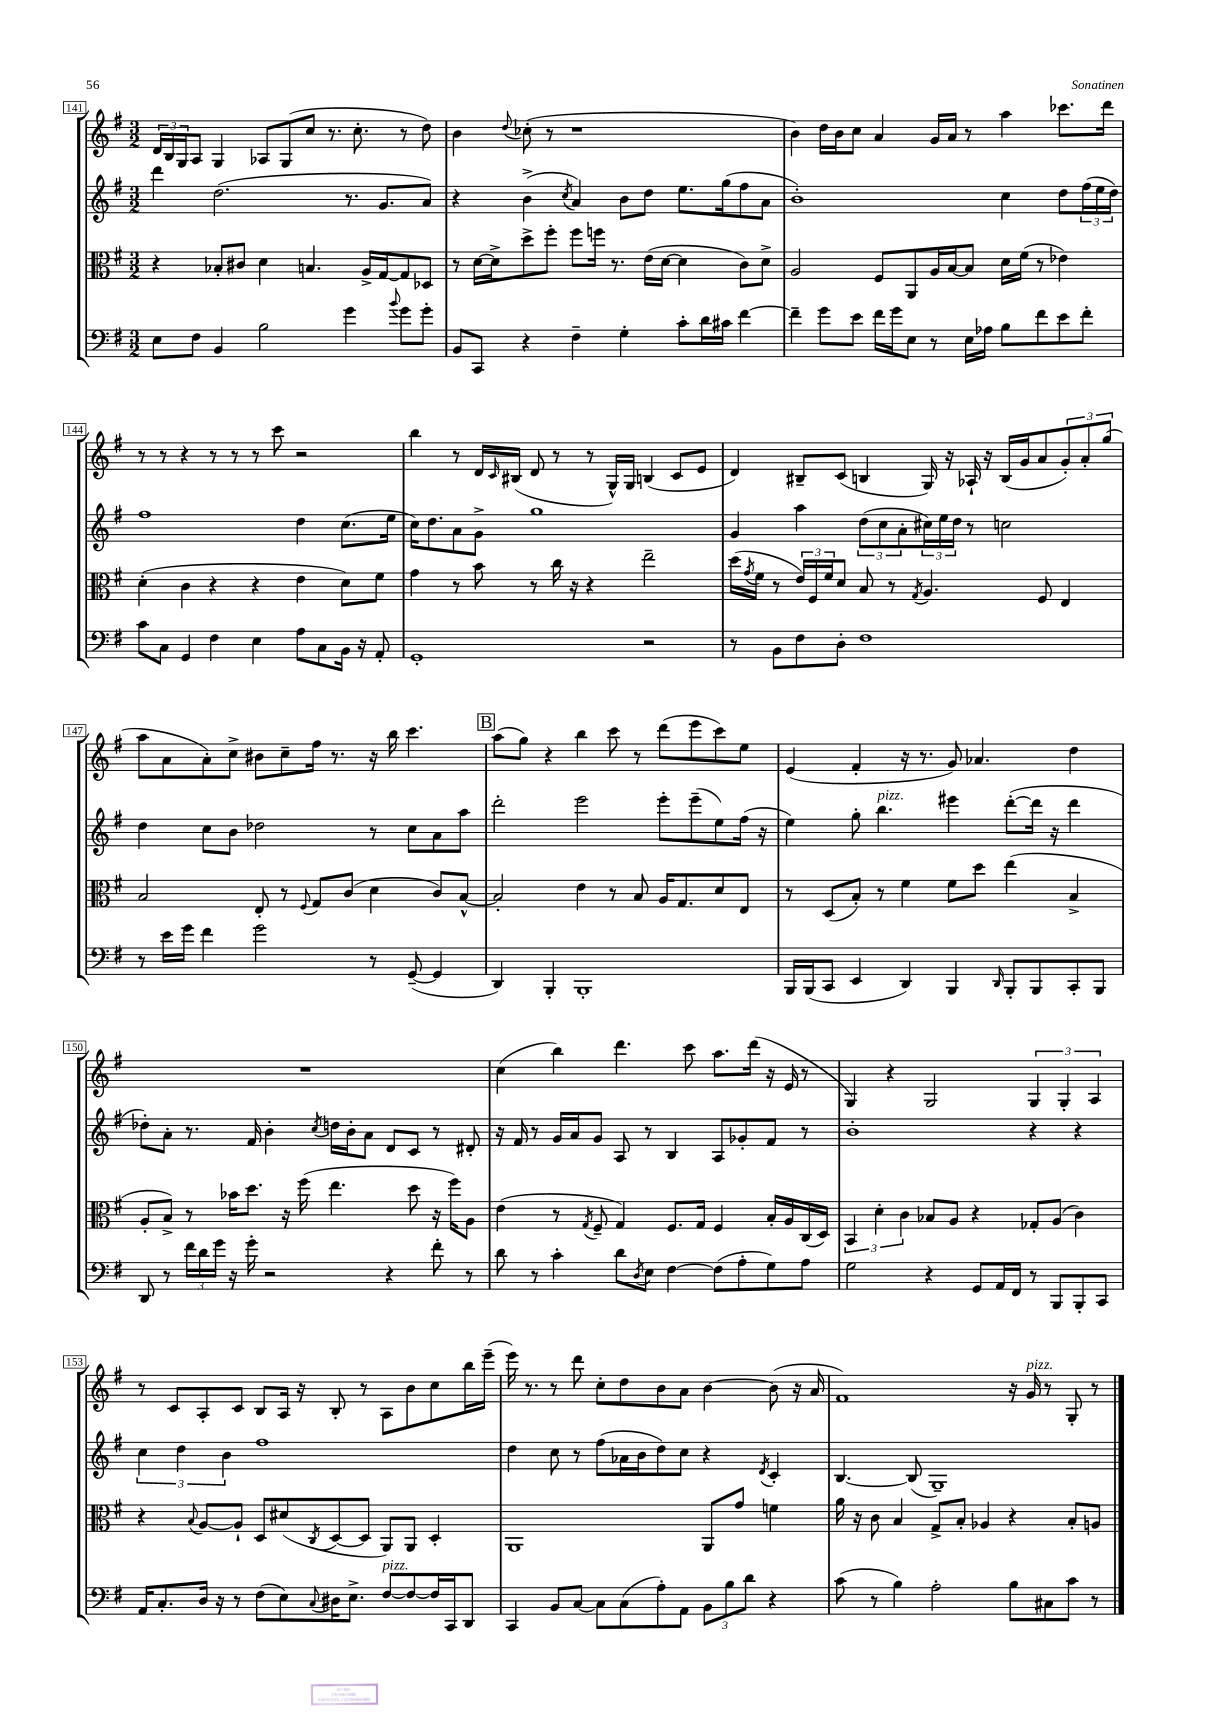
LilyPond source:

<<
\new StaffGroup <<
\new Staff = "s0" {
    \clef treble \key g \major \numericTimeSignature \time 3/2
    \tuplet 3/2 { d'16 b16 g16 } a8 g4 aes8 g8( c''8 r8. c''8.-. r8 d''8) |
    b'4 \appoggiatura { d''8 } ces''8-.( r8 r1 |
    b'4) d''16 b'16 c''8 a'4 g'16 a'16 r8 a''4 ces'''8. d'''16 |
    r8 r8 r4 r8 r8 r8 c'''8 r2 |
    b''4 r8 d'16 \grace { c'16 } bis16( d'8 r8 r8 g16-^) g16 b4( c'8 e'8 |
    d'4) bis8-- c'8( b4 g16) r16 aes16-! r16 b16( g'16 a'8 \tuplet 3/2 { g'8-.) a'8-. g''8( } |
    a''8 a'8 a'8-.) c''8-> bis'8 c''8-- fis''16 r8. r16 b''16 c'''4. |
    \mark \markup { \box "B" } a''8( g''8) r4 b''4 c'''8 r8 d'''8( e'''8 c'''8) e''8 |
    e'4( fis'4-. r16 r8. g'8) aes'4. d''4 |
    R1. |
    c''4( b''4) d'''4. c'''8 a''8. d'''16( r16 e'16 r8 |
    g4) r4 g2 \tuplet 3/2 { g4 g4-. a4 } |
    r8 c'8 a8-. c'8 b8 a16 r16 b8-. r8 a8 b'8 c''8 b''16 e'''16--( |
    e'''16) r8. r8 d'''8 c''8-. d''8 b'8 a'8 b'4~ b'8( r16 a'16 |
    fis'1) r16 g'16^\markup { \italic "pizz." } r8 g8-. r8 \bar "|." |
}
\new Staff = "s1" {
    \clef treble \key g \major \numericTimeSignature \time 3/2
    d'''4 d''2.( r8. g'8. a'8) |
    r4 b'4->( \acciaccatura { c''8 } a'4) b'8 d''8 e''8. g''16( fis''8 a'8 |
    b'1-.) c''4 d''8 \tuplet 3/2 { fis''16( e''16 d''16) } |
    fis''1 d''4 c''8.( e''16 |
    c''16) d''8. a'8 g'8-> g''1 |
    g'4 a''4 \tuplet 3/2 { d''8( c''8 a'8-. } \tuplet 3/2 { cis''16) e''16 d''16 } r8 c''2 |
    d''4 c''8 b'8 des''2 r8 c''8 a'8 a''8 |
    \mark \markup { \box "B" } d'''2-. e'''2 e'''8-. e'''8--( e''8) fis''16( r16 |
    e''4) g''8-. b''4.^\markup { \italic "pizz." } eis'''4 d'''8~-.( d'''16 r16 d'''4 |
    des''8-.) a'8-. r8. fis'16 b'4-. \acciaccatura { c''8 } d''16 b'16-. a'8 d'8 c'8 r8 dis'8-. |
    r16 fis'16 r8 g'16 a'16 g'8 a8 r8 b4 a8 ges'8-. fis'8 r8 |
    b'1-. r4 r4 |
    \tuplet 3/2 { c''4 d''4 b'4 } fis''1 |
    d''4 c''8 r8 fis''8( aes'16 b'16 d''8) c''8 r4 \acciaccatura { d'8 } c'4-. |
    b4.~ b8( g1--) \bar "|." |
}
\new Staff = "s2" {
    \clef alto \key g \major \numericTimeSignature \time 3/2
    r4 bes8-. cis'8 d'4 b4. a16-> g16~ g8 des8 |
    r8 d'16~ d'16-> d''8-> fis''8-. fis''8 f''16 r8. e'16( d'16~ d'4 c'8) d'8-> |
    a2 fis8 a,8 a16 b16~ b8 d'16 fis'16( r8 ees'4) |
    d'4-.( c'4 r4 r4 e'4 d'8) fis'8 |
    g'4 r8 b'8 r8 c''16 r16 r4 e''2-- |
    d''16( \acciaccatura { g'8 } fis'16 r8 \tuplet 3/2 { e'16) fis16 fis'16 } d'8 b8 r8 \acciaccatura { g8 } a4. fis8 e4 |
    b2 e8-. r8 \appoggiatura { fis8 } g8 c'8( d'4 c'8) b8~-^ |
    \mark \markup { \box "B" } b2-. e'4 r8 b8 a16 g8. d'8 e8 |
    r8 d8( b8-.) r8 fis'4 fis'8 d''8 e''4( b4-> |
    a8-. b8->) r8 bes'16 d''8. r16 fis''16( e''4. d''8 r16 fis''16) a8 |
    e'4( r8 \acciaccatura { g8 } fis8-- g4) fis8. g16 fis4 b16-. a16 c16( d16) |
    \tuplet 3/2 { b,4 d'4-. c'4 } bes8 a8 r4 ges8-. a8( c'4) |
    r4 \appoggiatura { b8 } a8~ a8-! d8 dis'8( \acciaccatura { c8 } d8~ d8 a,8) a,8 d4-. |
    a,1 a,8 g'8 f'4 |
    a'16 r16 c'8 b4 g8-> b8-. aes4 r4 b8-. a8 \bar "|." |
}
\new Staff = "s3" {
    \clef bass \key g \major \numericTimeSignature \time 3/2
    e8 fis8 b,4 b2 g'4 \appoggiatura { b'8 } g'8 g'8-. |
    b,8 c,8 r4 fis4-- g4-. c'8-. d'16 cis'16 fis'4~ |
    fis'4-- g'8 e'8 fis'16 g'16 e8 r8 e16 aes16 b8 fis'8 e'8 fis'8-. |
    c'8 c8 g,4 fis4 e4 a8 c8 b,16 r16 a,8-. |
    g,1-. r2 |
    r8 b,8 fis8 d8-. fis1 |
    r8 e'16 g'16 fis'4 g'2 r8 g,8~--( g,4 |
    \mark \markup { \box "B" } d,4) b,,4-. b,,1-. |
    b,,16 b,,16( c,8 e,4 d,4) b,,4 \grace { d,16 } b,,8-. b,,8 c,8-. b,,8 |
    d,8 r8 \tuplet 3/2 { fis'16 d'16 g'16 } r16 g'16-. r2 r4 fis'8-. r8 |
    d'8 r8 c'4-. d'8 \acciaccatura { d8 } e8 fis4~ fis8( a8-. g8) a8 |
    g2 r4 g,8 a,16 fis,16 r8 b,,8 b,,8-. c,8 |
    a,16 c8.-. d16 r16 r8 fis8( e8) \appoggiatura { c8 } dis16 e8.-> fis8~^\markup { \italic "pizz." } fis8~ fis16 c,16 d,8 |
    c,4 b,8 c8~ c8 c8( a8-.) a,8 \tuplet 3/2 { b,8 b8 d'8 } r4 |
    c'8( r8 b4) a2-. b8 cis8 c'8 r8 \bar "|." |
}
>>
>>
\layout { \context { \Score currentBarNumber = #141 \override BarNumber.stencil = #(make-stencil-boxer 0.1 0.3 ly:text-interface::print) } }
